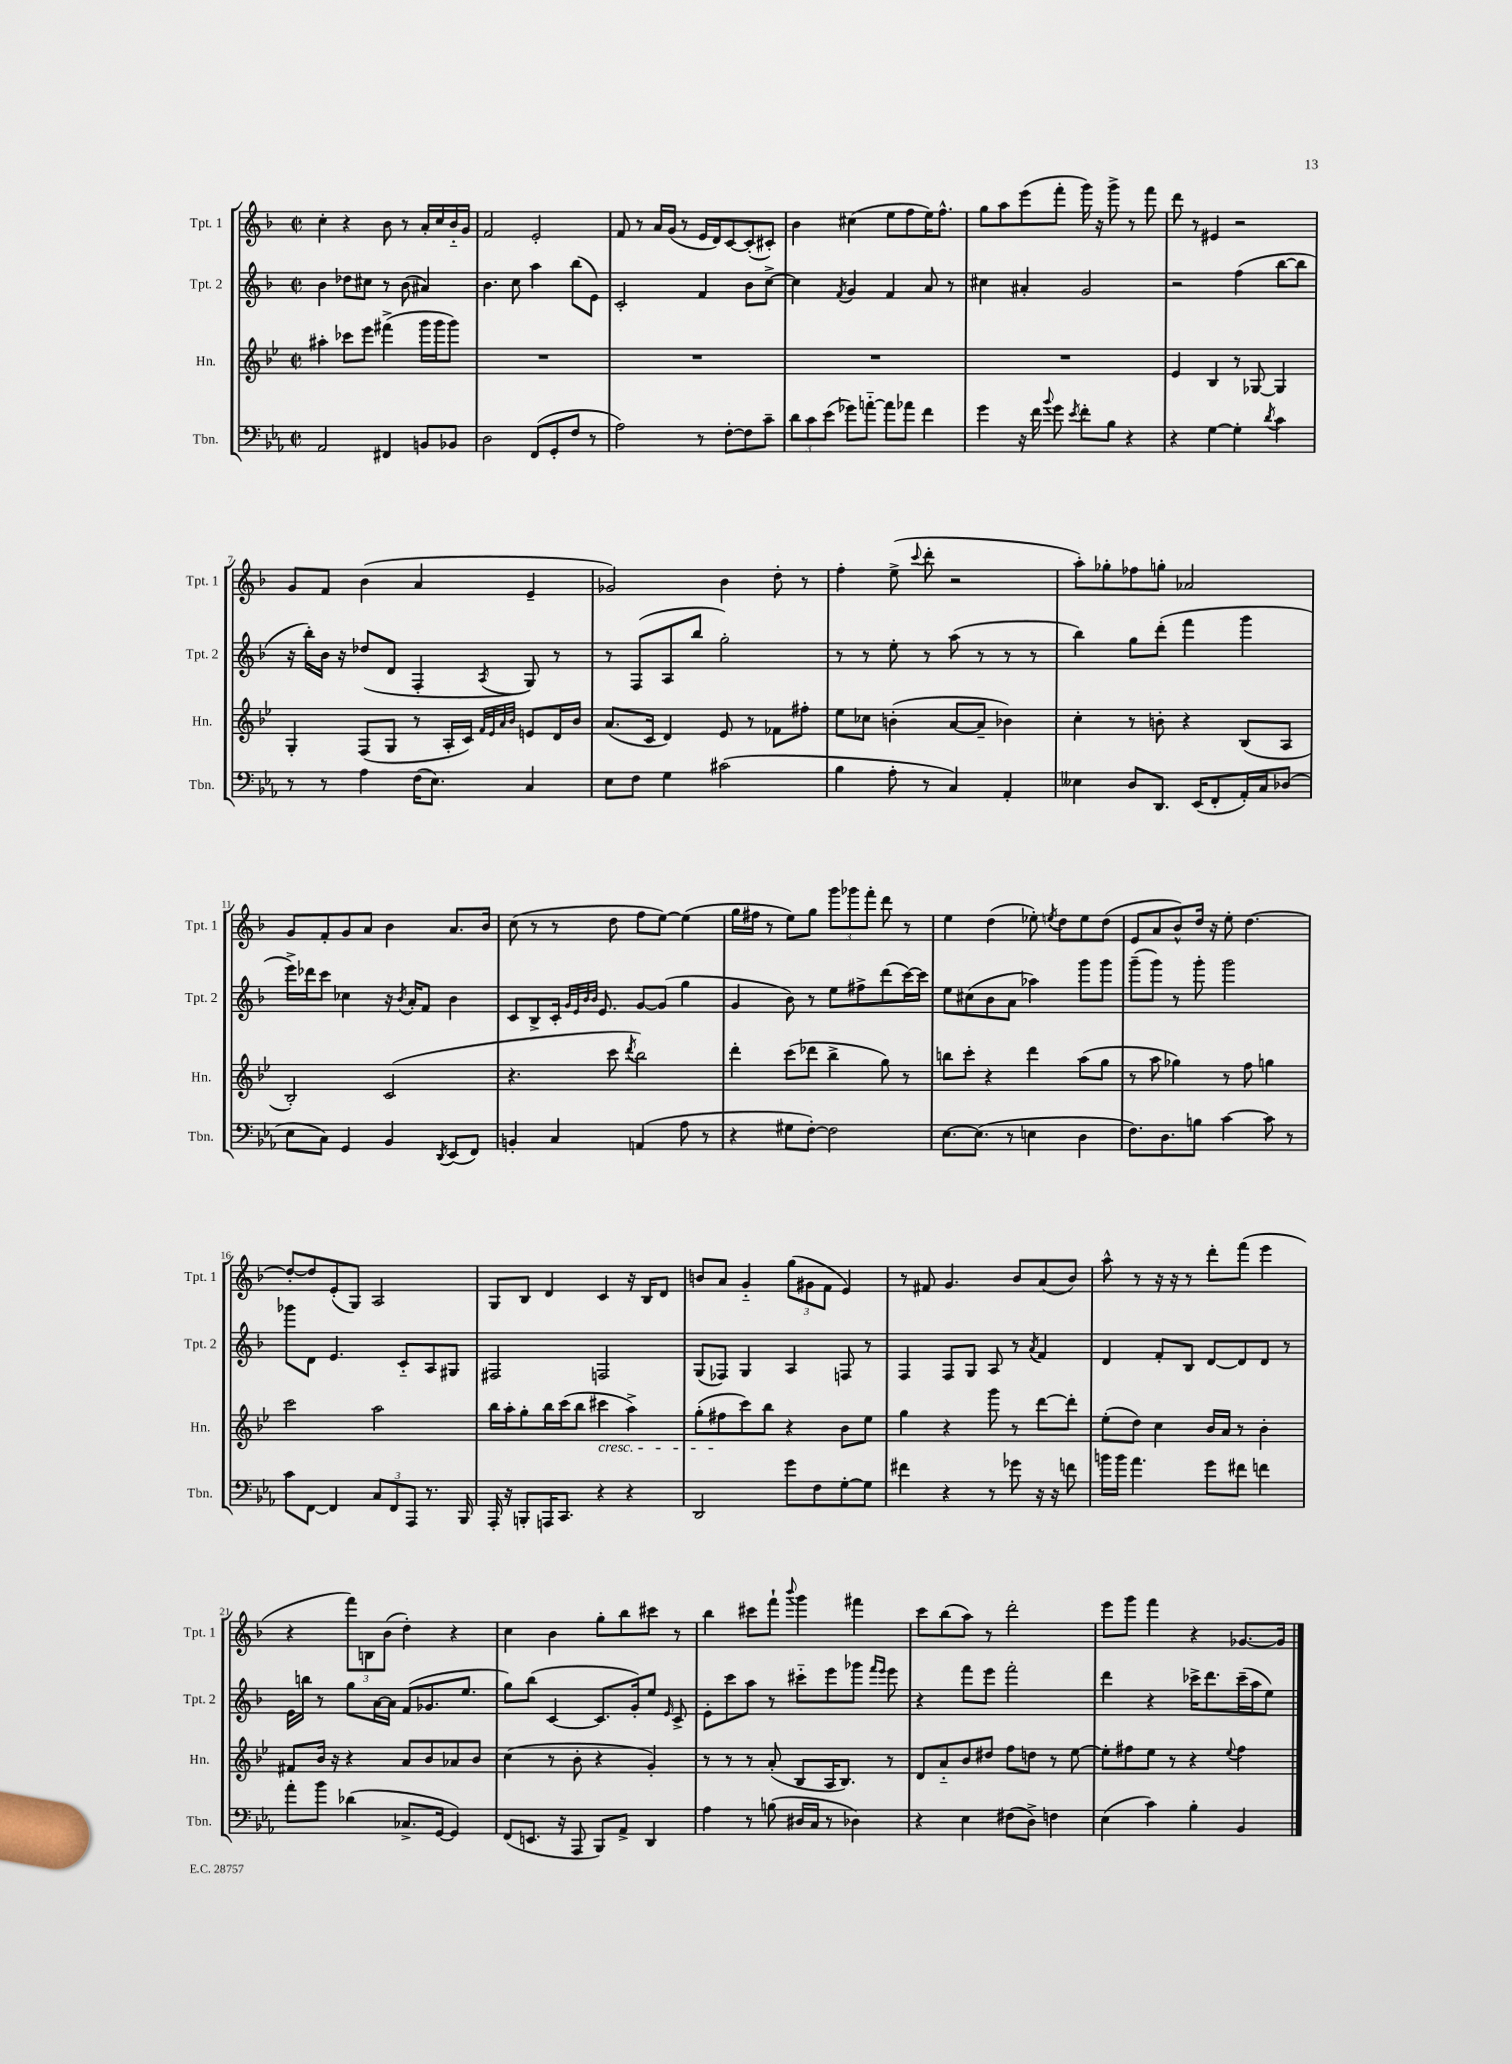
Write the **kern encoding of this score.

**kern	**kern	**kern	**kern
*part4	*part3	*part2	*part1
*staff4	*staff3	*staff2	*staff1
*I"Tbn.	*I"Hn.	*I"Tpt. 2	*I"Tpt. 1
*I'Tbn.	*I'Hn.	*I'Tpt. 2	*I'Tpt. 1
*clefF4	*clefG2	*clefG2	*clefG2
*k[b-e-a-]	*k[b-e-]	*k[b-]	*k[b-]
*M2/2	*M2/2	*M2/2	*M2/2
*met(c|)	*met(c|)	*met(c|)	*met(c|)
=1	=1	=1	=1
2AA-/	4aa#X'\	4b-\	4cc'\
.	8ccc-X\L	8dd-X\L	4r
.	8eee-\J	8cc#X\J	.
4FF#X/	(4fff#X^\	8r	8b-\
.	.	(8b-\	8r
8BBn/L	16ggg\LL	4a#X/)	16a'/LL
.	16ggg\J	.	16cc/
8BB-X/J	8ggg\J)	.	16b-/
.	.	.	16g/JJ
=2	=2	=2	=2
2D\	1r	4.b-\	2f/
.	.	8cc\	.
(8FF/L	.	4aa\	2e'/
8GG'/	.	.	.
8F/J	.	(8bb-\L	.
8r	.	8e\J)	.
=3	=3	=3	=3
2A-\)	1r	2c'/	8f/
.	.	.	8r
.	.	.	16a/LL
.	.	.	(16g/JJ
.	.	.	8r
8r	.	4f/	16e/LL
.	.	.	16d/J)
[8F'\L	.	.	[8c/
8F\]	.	8b-\L	(8c'/]
8c~\J	.	[8cc^\J	8c#X'/J)
=4	=4	=4	=4
12d\L	1r	4cc\]	4b-\
12c\	.	.	.
(12e-\J	.	.	.
.	.	8qf/	.
8g-X\L)	.	4g/	(4cc#X\
[8an\J	.	.	.
8a\L]	.	4f/	8ee\L
8a-X\J	.	.	8ff\
4f\	.	8a/	16ee\K)
.	.	.	8.ff^^\J
.	.	8r	.
=5	=5	=5	=5
4g\	1r	4cc#X\	8gg\L
.	.	.	8aa\
16r	.	4a#X'/	(8eee\
16f\	.	.	.
8qqb-/	.	.	.
8g\	.	.	8fff'\J
8qe-/	.	.	.
8f'\L	.	2g/	16ggg\)
.	.	.	16r
8B-\J	.	.	8ggg^\
4r	.	.	8r
.	.	.	8fff\
=6	=6	=6	=6
4r	4e-/	2r	8ddd\
.	.	.	8r
[4G\	4B-/	.	4e#X/
4G'\]	8r	(4ff\	2r
.	[8G-X/	.	.
8qd/	.	.	.
4c\	4G-/]	[8bb-\L	.
.	.	8bb-\J]	.
!!LO:LB:g=z
=7	=7	=7	=7
8r	4G'/	16r	8g/L
.	.	16bb-'\LL)	.
8r	.	16b-\JJ	8f/J
.	.	16r	.
4A-\	(8F/L	(8dd-X/L	(4b-\
.	8G/J	8d/J	.
(16F\KL	8r	4F'/	4a/
8.E-\J)	.	.	.
.	16A'/LL	.	.
.	16c/JJ)	.	.
.	32qqf/LLL	.	.
.	32qqe-/	.	.
.	32qqa/	.	.
.	32qqb-/JJJ	8qA/	.
4C/	8en/L	8G/)	4e~/
.	16d/L	8r	.
.	16b-/JJ	.	.
=8	=8	=8	=8
8E-\L	(8.a/L	8r	2g-X/)
8F\J	.	(8F/L	.
.	16c/Jk	.	.
4G\	4d/)	8A/	.
.	.	8bb-/J	.
(2c#X\	8e-/	2gg'\)	4b-\
.	8r	.	.
.	8f-X\L	.	8dd'\
.	8ff#X'\J	.	8r
=9	=9	=9	=9
4B-\	8ee-\L	8r	4ff'\
.	8cc-X\J	8r	.
8A-'\	(4bn'\	8ee'\	(8ee^\
.	.	.	8qqccc/
8r	.	8r	8ddd'\
4C/)	[8a/L	(8aa\	2r
.	8a~/J]	8r	.
4AA-'/	4b-X\)	8r	.
.	.	8r	.
=10	=10	=10	=10
4E--X\	4cc'\	4bb-\)	8aa'\L)
.	.	.	8gg-X'\
8D/L	8r	8gg\L	8ff-X\
8.DD/J	8bn'\	(8ddd'\J	8ggn'\J
.	4r	4fff\	2a-X/
(16EE-/KL	.	.	.
8FF'/	.	.	.
16AA-'/L)	(8B-/L	4ggg\	.
16C/J	.	.	.
(8D-X/J	8A/J	.	.
!!LO:LB:g=z
=11	=11	=11	=11
8E-\L	2B-'/)	16eee^\LL)	8g/L
.	.	16ddd-X\J	.
8C\J)	.	8ccc\J	8f'/
4GG/	.	4cc-X\	8g/
.	.	.	8a/J
4BB-/	(2c/	16r	4b-\
.	.	8qb-/	.
.	.	16a'/KL	.
.	.	8f/J	.
8qDD/	.	.	.
(8EE-/L	.	4b-\	8.a/L
8FF/J)	.	.	.
.	.	.	16b-/Jk
=12	=12	=12	=12
4BBn'/	4.r	8c/L	(8cc\
.	.	8B-^/	8r
4C/	.	16c'/Jk	8r
.	.	32qqg/LLL	.
.	.	32qqe/	.
.	.	32qqb-/	.
.	.	32qqb-/JJJ	.
.	.	8.e/	.
.	8ccc\	.	8dd\
.	8qddd/	.	.
(4AAn/	2bb-\)	[8g/L	8ff\L
.	.	(8g/J]	[8ee\J)
8A-\	.	4gg\	(4ee\]
8r	.	.	.
=13	=13	=13	=13
4r	4ddd'\	4g/	16gg\LL
.	.	.	16ff#X\JJ
.	.	.	8r
8G#X\L	(8ccc\L	8b-\)	8ee\L)
[8F'\J)	8ddd-X\J	8r	8gg\J
2F\]	4bb-^\	8ee\L	12ggg\L
.	.	.	12ggg-X\
.	.	8ff#X^\	.
.	.	.	12fff'\J
.	8gg\)	(8ddd\	8ddd\
.	8r	[16ccc\L)	8r
.	.	16ccc\JJ]	.
=14	=14	=14	=14
[8.E-\L	8bbn\L	8ee\L	4ee\
.	8ccc'\J	(8cc#X\	.
(8.E-\J]	.	.	.
.	4r	8b-\	(4dd\
8r	.	8a\J	.
4En\	4ddd\	4aa-X\)	8ee-X'\)
.	.	.	8qeen/
.	.	.	8dd\L
4D\	(8aa\L	8ggg\L	8ee\
.	8gg\J	8ggg\J	(8dd\J
=15	=15	=15	=15
8.F\L)	8r	(8ggg~\L	8e/L
.	8aa\	8ggg\J)	8a/
8.D\	.	.	.
.	4gg-X\)	8r	8b-^^/)
8Bn\J	.	8ggg'\	16dd/Jk
.	.	.	16r
[4c\	8r	2ggg\	8ee'\
.	8ff\	.	[4.dd\
8c\]	4ggn\	.	.
8r	.	.	.
!!LO:LB:g=z
=16	=16	=16	=16
8c\L	2ccc\	8ggg-X\L	8dd'/L_
[8FF\J	.	8d\J	8dd/]
4FF/]	.	4.e/	(8e'/
.	.	.	8G/J)
12C/L	2aa\	.	2A/
12FF/	.	.	.
.	.	8c/L	.
12AAA-/J	.	.	.
8.r	.	8A/	.
.	.	8G#X/J	.
16BBB-/	.	.	.
=17	=17	=17	=17
16AAA-'/	16bb-\LL	2F#X/	8G/L
16r	16aa'\J	.	.
8BBBn'/L	8gg'\	.	8B-/J
16AAAn/K	16bb-\L	.	4d/
8.CC/J	(16ccc\J	.	.
.	8bb-\J	.	.
!	!LO:TX:b:i:t=cresc.	!	!
4r	4ccc#X\	2Fn/	4c/
4r	4aa^\)	.	16r
.	.	.	16B-/KL
.	.	.	8d/J
=18	=18	=18	=18
2DD/	(8gg'\L	(8G/L	8bn/L
.	8ff#X\	8F-X/J)	8a/J
.	8ccc\)	4G/	4g/
.	8bb-\J	.	.
8g\L	4r	4A/	(12gg\L
.	.	.	12g#X\
8F\	.	.	.
.	.	.	12f\J
[8G'\	8b-\L	8Fn/	4e/)
8G\J]	8ee-\J	8r	.
=19	=19	=19	=19
4f#X\	4gg\	4F/	8r
.	.	.	8f#X/
4r	4r	8F/L	4.g/
.	.	8G/J	.
8r	8ggg\	8A/	.
8g-X\	8r	8r	8b-/L
.	.	8qa/	.
16r	[8ddd\L	4f/	(8a/
16r	.	.	.
8fn\	8ddd'\J]	.	8b-/J)
=20	=20	=20	=20
16bn\LL	(8ee-'\L	4d/	8aa^^\
16b\JJ	.	.	.
4.a-\	8dd\J)	.	8r
.	4cc\	8f'/L	16r
.	.	.	16r
.	.	8B-/J	8r
8g\L	16b-/LL	[8d/L	8ddd'\L
.	16a/JJ	.	.
8f#X\J	8r	8d/]	(8fff\J
4fn\	4b-'\	8d/J	4eee\
.	.	8r	.
!!LO:LB:g=z
=21	=21	=21	=21
8a-'\L	8f#X/L	16e\LL	4r
.	.	16bbn\JJ	.
8b-\J	16b-/Jk	8r	.
.	16r	.	.
(4d-X\	4r	8gg\L	12fff\L)
.	.	.	12Bn\
.	.	[16a\L	.
.	.	.	(12b-\J
.	.	16a\JJ]	.
8.C-X^/L	8a/L	(8f/L	4dd'\)
.	8b-/	8.g-X/	.
[16GG/Jk	.	.	.
4GG/])	8a-X/	.	4r
.	.	8.ee/J	.
.	8b-/J	.	.
=22	=22	=22	=22
(8FF/L	(4cc\	8gg\L)	4cc\
8.EEn/J	.	(8bb-\J	.
.	8r	[4c/	4b-\
16r	.	.	.
8AAA-/	8b-'\	.	.
8BBB-/L)	4r	8.c/L]	8gg'\L
8AA-^/J	.	.	8bb-\
.	.	16g'/k)	.
4DD/	4g'/)	8ee/J	8ccc#X\J
.	.	16qqe/	.
.	.	8c^/	8r
=23	=23	=23	=23
4A-\	8r	8e'\L	4bb-\
.	8r	8ccc\	.
8r	8r	8aa\J	8ccc#X\L
(8Bn\	(8a'/	8r	8fff`\J
.	.	.	8qqbbb-/
16D#X/LL	8B-/L	8ccc#X\L	4ggg\
16C/JJ	.	.	.
8r	16A/K	8eee\	.
.	8.B-/J)	.	.
4D-X\)	.	8ggg-X\J	4fff#X\
.	.	16qqfff/LL	.
.	.	16qqeee/JJ	.
.	8r	8eee\	.
=24	=24	=24	=24
4r	8d/L	4r	8ccc\L
.	8a/	.	(8bb-\
4E-\	8b-/	8fff\L	8aa\J)
.	8dd#X/J	8eee\J	8r
(8F#X\L	8ff\L	2fff'\	2ddd'\
8D^\J)	8ddn\J	.	.
4Fn\	8r	.	.
.	[8ee-\	.	.
=25	=25	=25	=25
(4E-\	8ee-'\L]	4ddd\	8eee\L
.	8ff#X\	.	8ggg\J
4c\)	8ee-\J	4r	4fff\
.	8r	.	.
4B-'\	4r	16ccc-X^\KL	4r
.	.	8.ddd\	.
.	8qqee-/	.	.
4BB-/	4ff#\	(16ccc-~\L	[8.g-X/L
.	.	16aa\J	.
.	.	8ee\J)	.
.	.	.	16g-/Jk]
==	==	==	==
*-	*-	*-	*-
